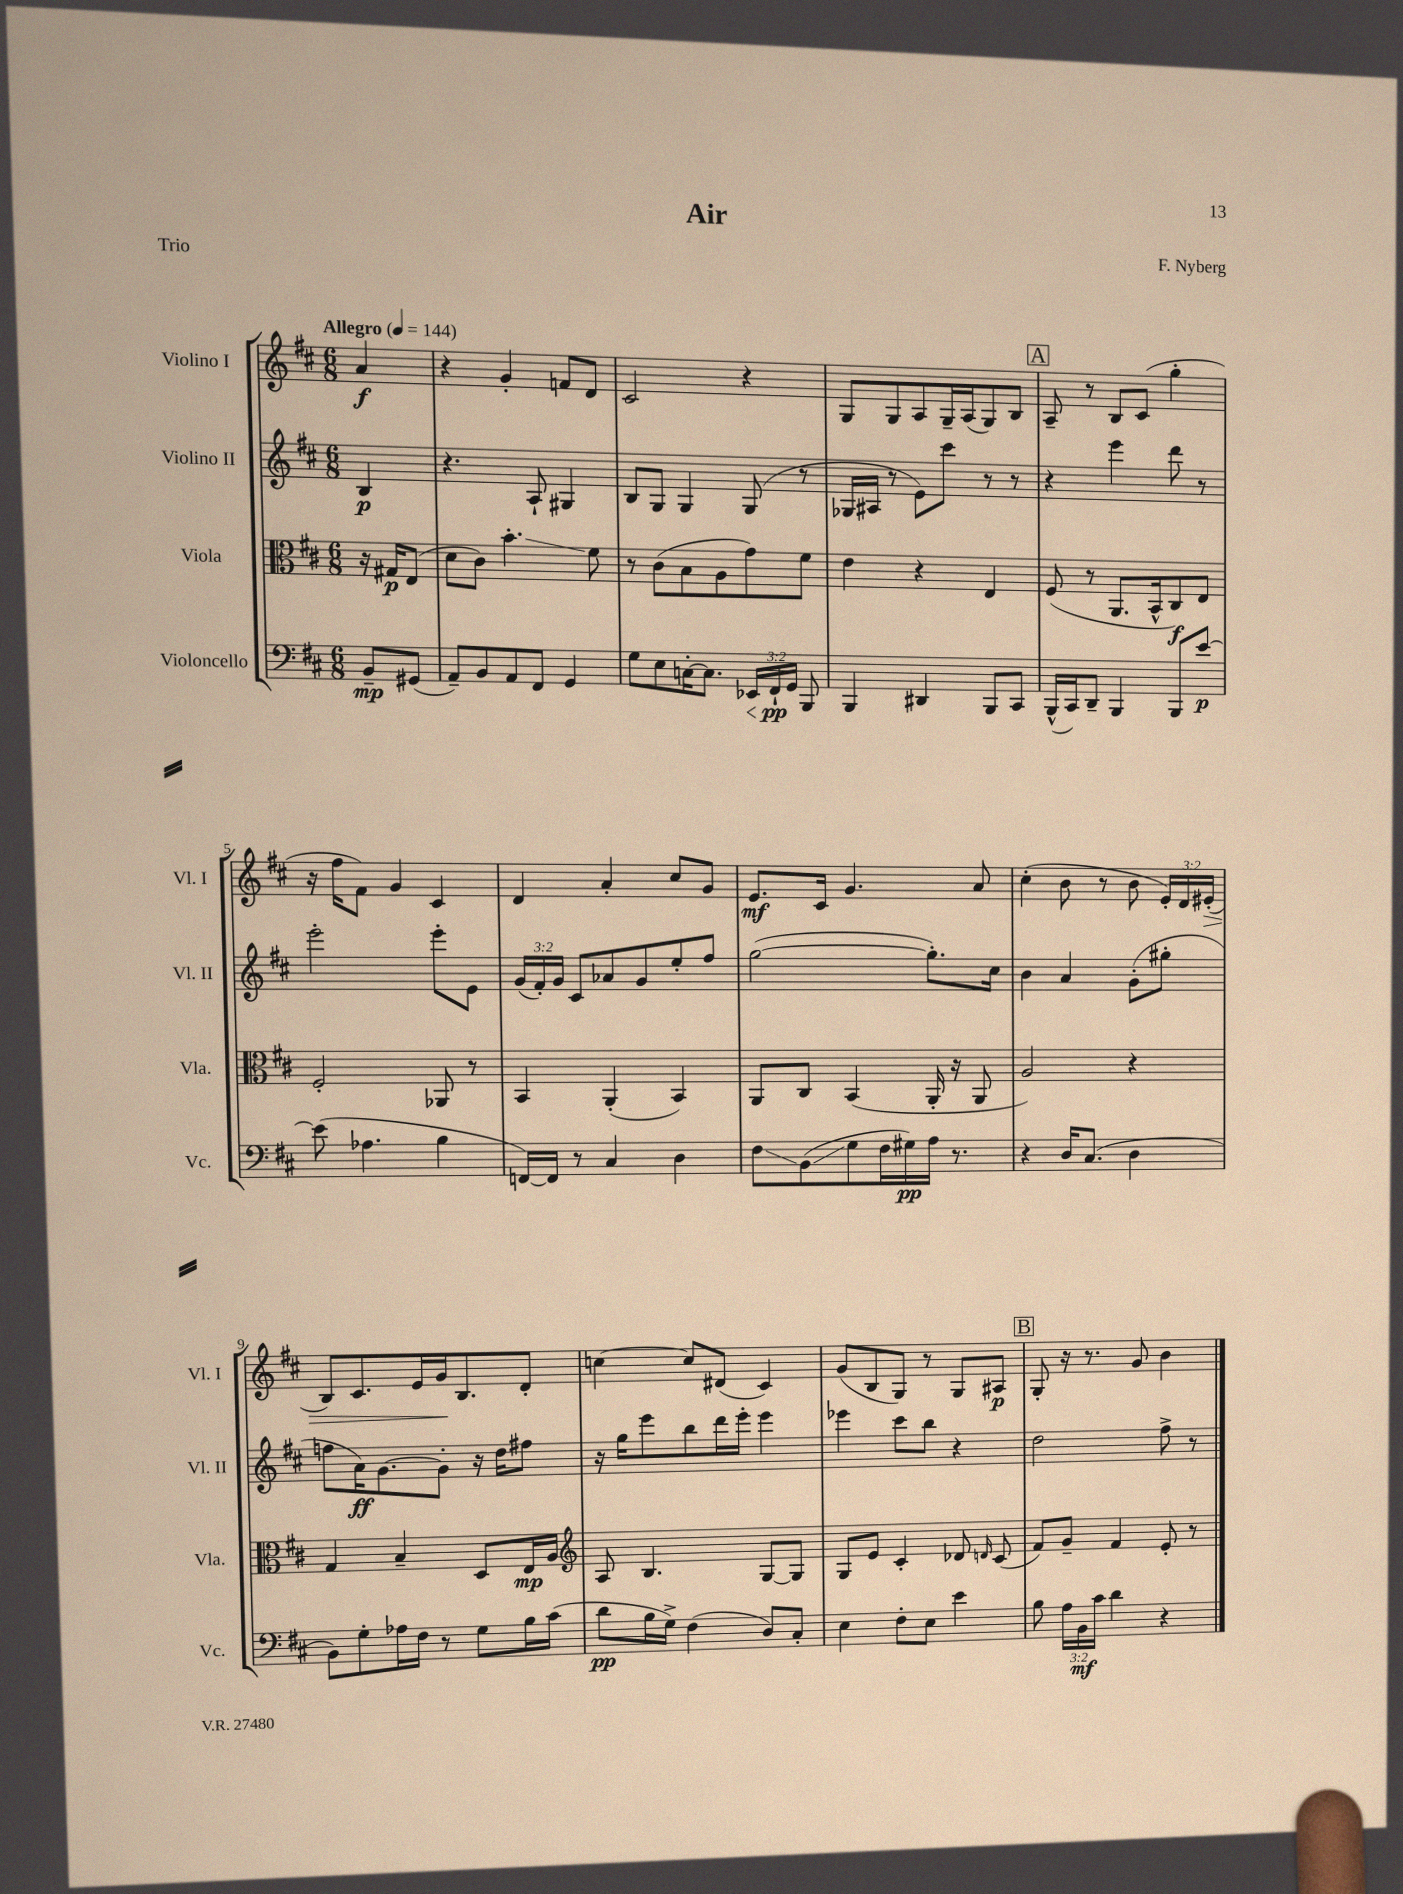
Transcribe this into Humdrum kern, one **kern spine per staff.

**kern	**kern	**kern	**kern
*staff4	*staff3	*staff2	*staff1
*clefF4	*clefC3	*clefG2	*clefG2
*k[f#c#]	*k[f#c#]	*k[f#c#]	*k[f#c#]
*M6/8	*M6/8	*M6/8	*M6/8
*MM144	*MM144	*MM144	*MM144
8BB~/L	16r	4B/	4a/
.	16G#/LK	.	.
(8GG#/J	(8E/J	.	.
=	=	=	=
8AA~/L)	8d\L	4.r	4r
8BB/	8c#\J)	.	.
8AA/	4.b'\	.	4g'/
8FF#/J	.	8A`/	.
4GG/	.	4G#/	8f/L
.	8f#\	.	8d/J
=	=	=	=
8G\L	8r	8B/L	2c#/
8E\	(8c#\L	8G/J	.
[16C'\K	8B\	4G/	.
8.C\]J	.	.	.
.	8A\	.	.
24EE-/LL	8g\)	(8G/	4r
24FF#`/	.	.	.
24GG/JJ	.	.	.
8BBB/	8f#\J	8r	.
=	=	=	=
4BBB/	4e\	16G-/LL	8G/L
.	.	16A#/JJ	.
.	.	8r	8G/
4DD#/	4r	8e\L)	8A/
.	.	8ccc#\J	16G~/L
.	.	.	(16A/J
8BBB/L	4E/	8r	8G/)
8CC#/J	.	8r	8B/J
=	=	=	=
(16BBB^^/LL	(8F#/	4r	8A~/
16CC#/J)	.	.	.
8DD~/J	8r	.	8r
4BBB/	8.AA/L	4eee\	8B/L
.	.	.	(8c#/J
.	16BB^^/k	.	.
8BBB/L	8C#/)	8ddd\	4gg'\
[8e/J	8E/J	8r	.
=	=	=	=
(8e\]	2F#'/	2eee'\	16r
.	.	.	16ff#\LK
4.A-\	.	.	8f#\J)
.	.	.	4g/
4B\	8AA-/	8eee'\L	4c#/
.	8r	8e\J	.
=	=	=	=
[16FF/LL)	4BB/	(24g/LL	4d/
.	.	24f#'/)	.
16FF/]JJ	.	.	.
.	.	24g/JJ	.
8r	.	8c#/L	.
4C#/	(4AA'/	8a-/	4a'/
.	.	8g/	.
4D\	4BB/)	8ee'/	8cc#/L
.	.	8ff#/J	8g/J
=	=	=	=
8F#\L	8AA/L	([2gg\	8.e/L
(8BB\	8C#/J	.	.
.	.	.	16c#/Jk
8G\	(4BB/	.	4.g/
16F#\L	.	.	.
16G#\)	.	.	.
16A\JJ	16AA'/	8.gg'\]L)	.
8.r	16r	.	.
.	8AA/	.	8a/
.	.	16cc#\Jk	.
=	=	=	=
4r	2A/)	4b\	(4cc#'\
16D/LK	.	4a/	8b\
(8.C#/J	.	.	.
.	.	.	8r
4D\	4r	(8g'\L	8b\
.	.	8gg#'\J	24e'/LL)
.	.	.	24d/
.	.	.	(24e#'/JJ
=	=	=	=
8BB\L)	4G/	8ff\L	8B/L)
8G'\	.	16a\K)	8.c#/
.	.	[8.g\	.
16A-\L	4B~/	.	.
16F#\JJ	.	.	16e/L
8r	.	8g'\]J	16g/J
.	.	.	8.B/
8G\L	8D/L	16r	.
.	.	16dd\LK	.
16B\L	16E/L	8ff#\J	8d'/J
(16c#\JJ	16A/JJ	.	.
=	=	=	=
*	*clefG2	*	*
8d\L	8A/	16r	[4cc\
.	.	16gg\LK	.
16B\L	4.B/	8eee\	.
16G^\JJ)	.	.	.
(4F#\	.	8bb\	8cc/]L
.	.	16ddd\L	(8d#/J
.	.	16eee'\JJ	.
8D/L)	[8G/L	4eee\	4c#/)
8C#'/J	8G/]J	.	.
=	=	=	=
4E\	8G/L	4eee-\	(8g/L
.	8e/J	.	8B/
8F#'\L	4c#'/	8ccc#\L	8G/J)
8E\J	.	8bb\J	8r
4e\	8d-/	4r	8G/L
.	16qqd/	.	.
.	(8c#/	.	8A#/J
=	=	=	=
8B\	8f#/L)	2dd\	8G'/
24A\LL	8g~/J	.	16r
24BB\	.	.	.
.	.	.	8.r
24c#\JJ	.	.	.
4d\	4f#/	.	.
.	.	.	8g/
4r	8e'/	8ff#^\	4b\
.	8r	8r	.
==	==	==	==
*-	*-	*-	*-
